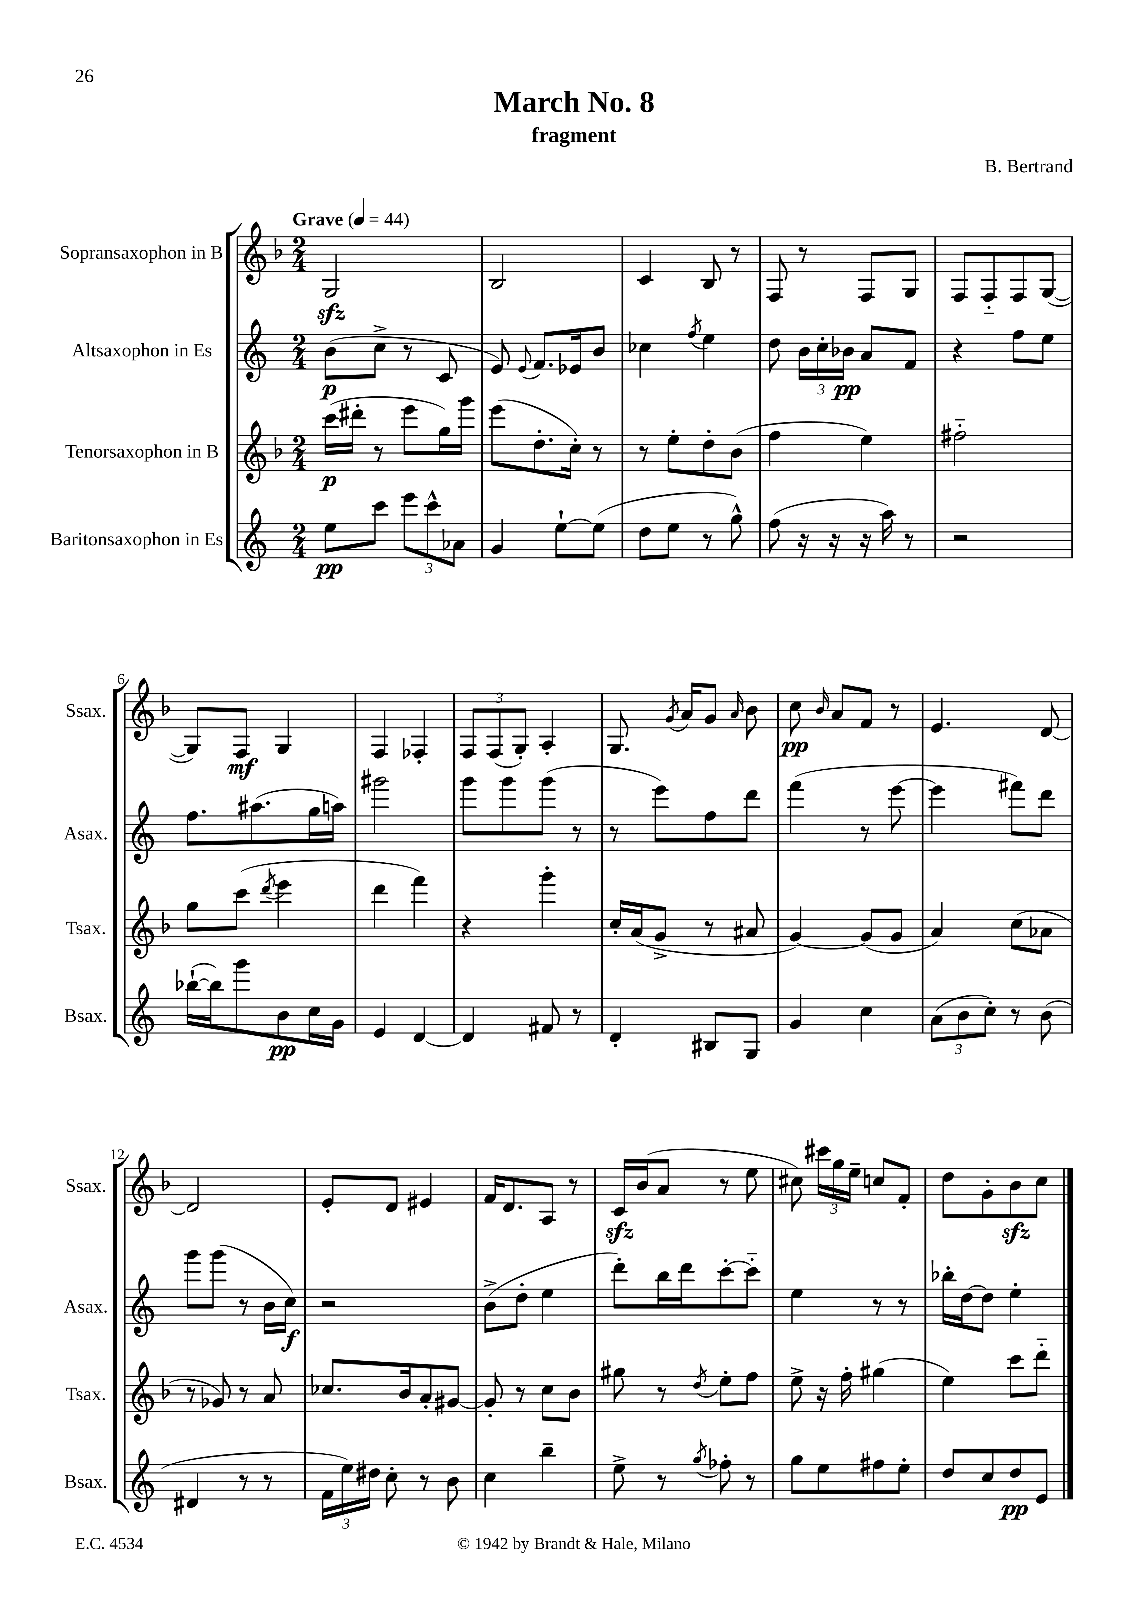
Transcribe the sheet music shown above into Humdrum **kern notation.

**kern	**kern	**kern	**kern
*staff4	*staff3	*staff2	*staff1
*clefG2	*clefG2	*clefG2	*clefG2
*k[]	*k[b-]	*k[]	*k[b-]
*M2/4	*M2/4	*M2/4	*M2/4
*MM44	*MM44	*MM44	*MM44
8ee	(16ccc	(8b	2G
.	16ddd#'	.	.
8ccc	8r	8cc^	.
12eee	8eee	8r	.
12ccc^^	.	.	.
.	16gg)	8c	.
12a-	.	.	.
.	16ggg	.	.
=	=	=	=
4g	(8eee	8e)	2B-
.	.	8qqe	.
.	8.dd'	8.f	.
[8ee`	.	.	.
.	16cc')	16e-	.
(8ee]	8r	8b	.
=	=	=	=
8dd	8r	4cc-	4c
8ee	8ee'	.	.
.	.	8qff	.
8r	8dd'	4ee	8B-
8gg^^)	(8b-	.	8r
=	=	=	=
(8ff	4ff	8dd	8F
16r	.	24b	8r
.	.	24cc'	.
16r	.	.	.
.	.	24b-	.
16r	4ee)	8a	8F
16aa)	.	.	.
8r	.	8f	8G
=	=	=	=
2r	2ff#'~	4r	8F
.	.	.	8F'~
.	.	8ff	8F
.	.	8ee	([8G
=	=	=	=
([16bb-`	8gg	8.ff	8G])
16bb-])	.	.	.
8ggg	(8ccc	.	8F
.	.	(8.aa#	.
.	8qddd	.	.
8b	4eee	.	4G
16cc	.	16gg	.
16g	.	16aa)	.
=	=	=	=
4e	4ddd	2ggg#	4F
[4d	4fff)	.	4F-'
=	=	=	=
4d]	4r	8ggg	12F
.	.	.	(12F
.	.	8ggg	.
.	.	.	12G')
8f#	4ggg'	(8ggg	4A'
8r	.	8r	.
=	=	=	=
4d'	16cc'	8r	8.G
.	(16a	.	.
.	8g^	8eee)	.
.	.	.	8qg
.	.	.	16a
8B#	8r	8ff	8g
.	.	.	16qqa
8G	8a#	8ddd	8b-
=	=	=	=
4g	[4g)	(4fff	8cc
.	.	.	16qqb-
.	.	.	8a
4cc	(8g]	8r	8f
.	8g	[8eee	8r
=	=	=	=
(12a	4a)	4eee]	4.e
12b	.	.	.
12cc')	.	.	.
8r	(8cc	8fff#)	.
(8b	8a-	8ddd	[8d
=	=	=	=
4d#	8r	8ggg	2d]
.	8g-)	(8ggg	.
8r	8r	8r	.
8r	8a	16b	.
.	.	16cc)	.
=	=	=	=
24f	8.cc-	2r	8e'
24ee)	.	.	.
24dd#	.	.	.
8cc'	.	.	8d
.	16b-	.	.
8r	8a'	.	4e#
8b	[8g#	.	.
=	=	=	=
4cc	8g#']	(8b^	16f
.	.	.	8.d
.	8r	8dd'	.
4bb~	8cc	4ee	8A
.	8b-	.	8r
=	=	=	=
8ee^	8gg#	8ddd')	16c
.	.	.	(16b-
8r	8r	16bb	8a
.	.	16ddd	.
8qgg	8qdd	.	.
8ff-'	8ee'	[8ccc'	8r
8r	8ff	8ccc'~]	8ee
=	=	=	=
8gg	8ee^	4ee	8cc#)
8ee	16r	.	24ccc#
.	.	.	24gg
.	16ff'	.	.
.	.	.	24ee~
8ff#	(4gg#	8r	8cc
8ee'	.	8r	8f'
=	=	=	=
8dd	4ee)	16bb-'	8dd
.	.	[16dd	.
8cc	.	8dd]	8g'
8dd	8ccc	4ee'	8b-
8e	8ddd'~	.	8cc
==	==	==	==
*-	*-	*-	*-
